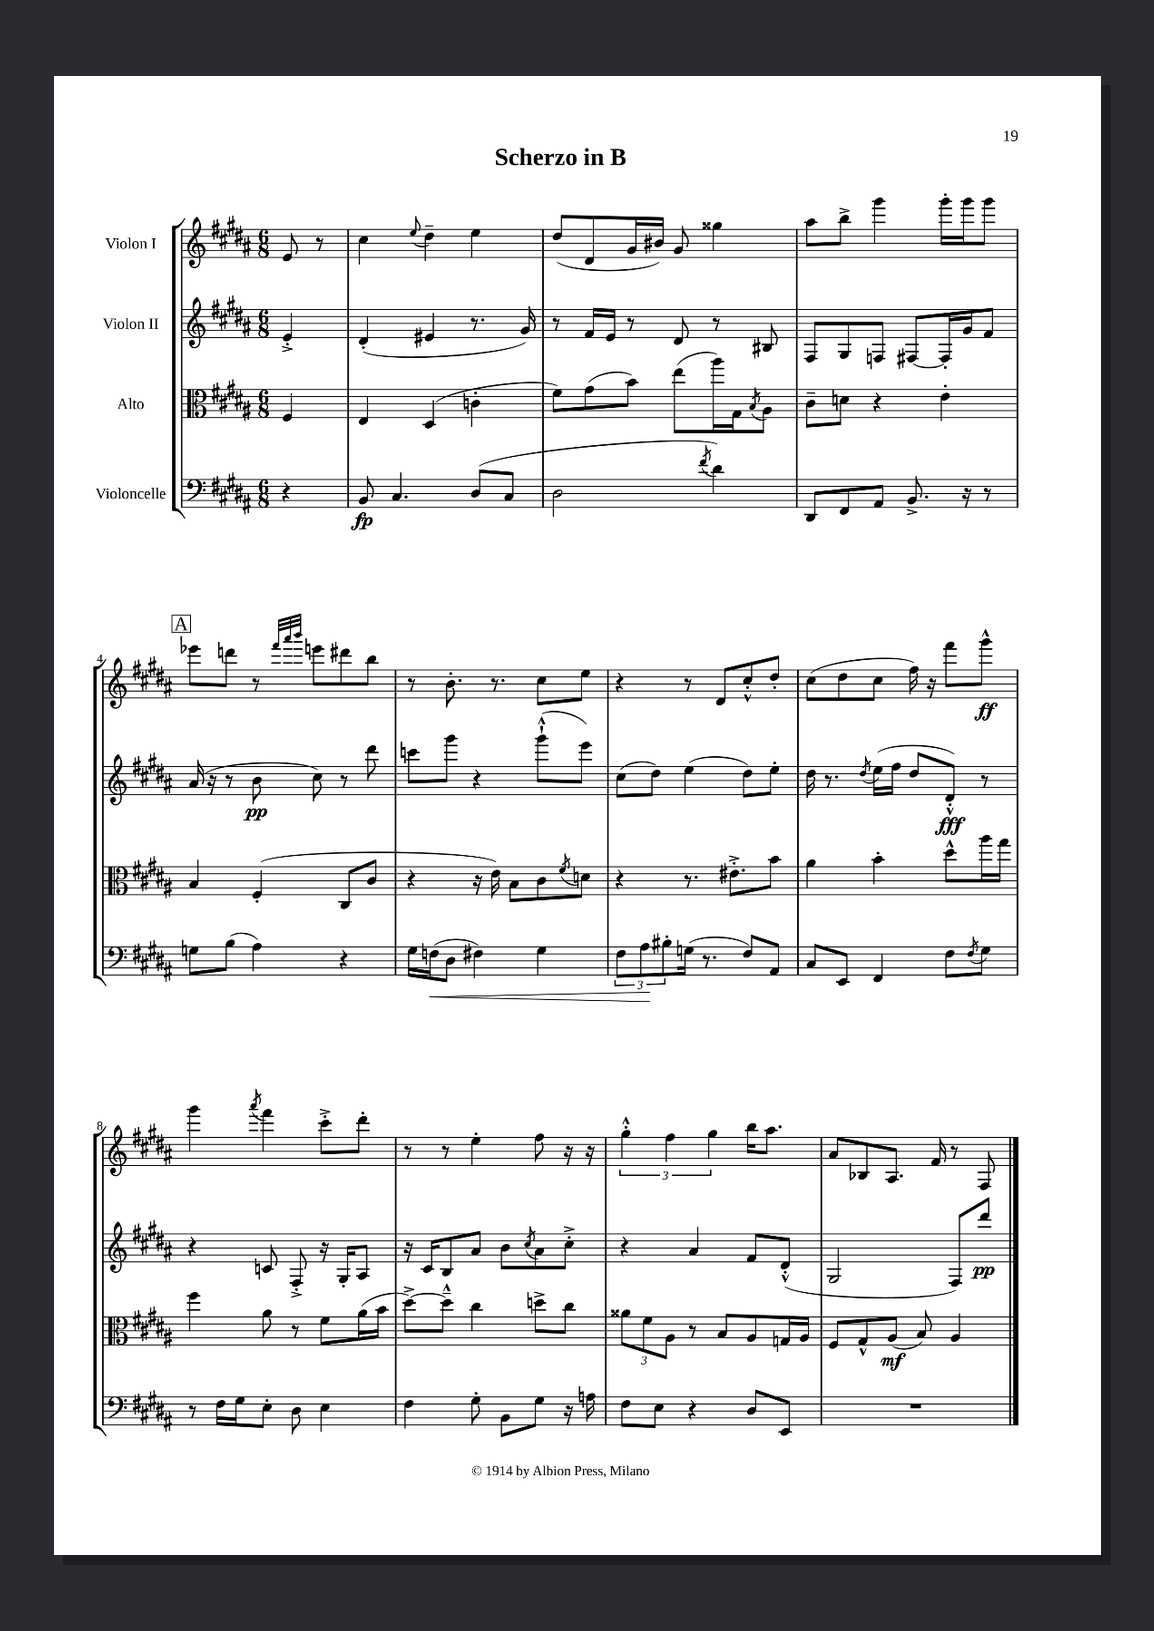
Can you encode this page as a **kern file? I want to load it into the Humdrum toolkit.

**kern	**dynam	**kern	**dynam	**kern	**dynam	**kern	**dynam
*part4	*part4	*part3	*part3	*part2	*part2	*part1	*part1
*staff4	*staff4	*staff3	*staff3	*staff2	*staff2	*staff1	*staff1
*I"Violoncelle	*	*I"Alto	*	*I"Violon II	*	*I"Violon I	*
*clefF4	*	*clefC3	*	*clefG2	*	*clefG2	*
*k[f#c#g#d#a#]	*	*k[f#c#g#d#a#]	*	*k[f#c#g#d#a#]	*	*k[f#c#g#d#a#]	*
*M6/8	*	*M6/8	*	*M6/8	*	*M6/8	*
=	=	=	=	=	=	=	=
4r	.	4F#/	.	4e'^/	.	8e/	.
.	.	.	.	.	.	8r	.
=1	=1	=1	=1	=1	=1	=1	=1
8BB/	fp	4E/	.	(4d#'/	.	4cc#\	.
4.C#/	.	.	.	.	.	.	.
.	.	.	.	.	.	8qqee/	.
.	.	(4D#/	.	4e#X/	.	4dd#~\	.
(8D#/L	.	4cn'\	.	8.r	.	4ee\	.
8C#/J	.	.	.	.	.	.	.
.	.	.	.	16g#/)	.	.	.
=2	=2	=2	=2	=2	=2	=2	=2
2D#\	.	8f#\L)	.	8r	.	(8dd#/L	.
.	.	(8g#\	.	16f#/LL	.	8d#/	.
.	.	.	.	16e/JJ	.	.	.
.	.	8b\J)	.	8r	.	16g#/L	.
.	.	.	.	.	.	16b#X/JJ)	.
.	.	(8ee\L	.	8d#/	.	8g#/	.
8qf#/	.	.	.	.	.	.	.
4d#\)	.	16aa#\L)	.	8r	.	4gg##X\	.
.	.	16G#\J	.	.	.	.	.
.	.	8qB/	.	.	.	.	.
.	.	8A#\J	.	8B#X/	.	.	.
=3	=3	=3	=3	=3	=3	=3	=3
8DD#/L	.	8c#~\L	.	8F#/L	.	8aa#\L	.
8FF#/	.	8dn\J	.	8G#/	.	8bb^\J	.
8AA#/J	.	4r	.	8Fn/J	.	4ggg#\	.
8.BB^/	.	.	.	[8F#X/L	.	.	.
.	.	4e'\	.	16F#'/L]	.	16ggg#'\LL	.
16r	.	.	.	16g#/J	.	16ggg#\J	.
8r	.	.	.	8f#/J	.	8ggg#\J	.
!!LO:LB:g=z
!!LO:REH:place=s1:t=A
=4	=4	=4	=4	=4	=4	=4	=4
8Gn\L	.	4B/	.	(16a#/	.	8eee-X\L	.
.	.	.	.	16r	.	.	.
(8B\J	.	.	.	8r	.	8dddn\J	.
4A#\)	.	(4F#'/	.	8b\	pp	8r	.
.	.	.	.	.	.	32qqfff#/LLL	.
.	.	.	.	.	.	32qqaaa#/	.
.	.	.	.	.	.	32qqbbb/JJJ	.
.	.	.	.	8cc#\)	.	8eeen\L	.
4r	.	8C#/L	.	8r	.	8ddd#X\	.
.	.	8c#/J	.	8ddd#\	.	8bb\J	.
=5	=5	=5	=5	=5	=5	=5	=5
16G#\LL	.	4r	.	8cccn\L	.	8r	.
!	!LO:HP:b	!	!	!	!	!	!
(16Fn\J	<	.	.	.	.	.	.
8D#\J	.	.	.	8ggg#\J	.	8.b'\	.
4F#X\)	.	16r	.	4r	.	.	.
.	.	16e\)	.	.	.	8.r	.
.	.	8B\L	.	.	.	.	.
4G#\	.	8c#\	.	(8ggg#`^^\L	.	8cc#\L	.
.	.	8qf#/	.	.	.	.	.
.	.	8dn\J	.	8eee\J)	.	8ee\J	.
=6	=6	=6	=6	=6	=6	=6	=6
12F#\L	.	4r	.	(8cc#\L	.	4r	.
12A#\	.	.	.	.	.	.	.
.	.	.	.	8dd#\J)	.	.	.
12B#X'\	[	.	.	.	.	.	.
(16Gn\Jk	.	8.r	.	(4ee\	.	8r	.
8.r	.	.	.	.	.	.	.
.	.	.	.	.	.	8d#/L	.
.	.	8.e#X'^\L	.	.	.	.	.
8F#/L)	.	.	.	8dd#\L)	.	8cc#'^^/	.
8AA#/J	.	8b\J	.	8ee'\J	.	8dd#'/J	.
=7	=7	=7	=7	=7	=7	=7	=7
8C#/L	.	4a#\	.	16dd#\	.	(8cc#\L	.
.	.	.	.	8.r	.	.	.
8EE/J	.	.	.	.	.	8dd#\	.
.	.	.	.	8qdd#/	.	.	.
4FF#/	.	4b'\	.	(16ee\LL	.	8cc#\J	.
.	.	.	.	16ff#\JJ	.	.	.
.	.	.	.	8dd#/L	.	16ff#\)	.
.	.	.	.	.	.	16r	.
8F#\L	.	8dd#^^\L	.	8d#'^^/J)	fff	8fff#\L	.
8qF#/	.	.	.	.	.	.	.
8G#\J	.	16aa#\L	.	8r	.	8ggg#^^\J	ff
.	.	16gg#\JJ	.	.	.	.	.
!!LO:LB:g=z
=8	=8	=8	=8	=8	=8	=8	=8
8r	.	4ff#\	.	4r	.	4ggg#\	.
16F#\LL	.	.	.	.	.	.	.
16G#\J	.	.	.	.	.	.	.
.	.	.	.	.	.	8qaaa#/	.
8E'\J	.	8a#\	.	8cn/	.	4fff#\	.
8D#\	.	8r	.	8F#'^/	.	.	.
4E\	.	8f#\L	.	16r	.	8ccc#'^\L	.
.	.	.	.	16G#'/KL	.	.	.
.	.	(16a#\L	.	8A#/J	.	8ddd#'\J	.
.	.	16b\JJ	.	.	.	.	.
=9	=9	=9	=9	=9	=9	=9	=9
4F#\	.	[8dd#^\L)	.	16r	.	8r	.
.	.	.	.	16c#/KL	.	.	.
.	.	8dd#~^^\J]	.	8B/	.	8r	.
8G#'\	.	4cc#\	.	8a#/J	.	4ee'\	.
8BB\L	.	.	.	8b\L	.	.	.
.	.	.	.	8qcc#/	.	.	.
8G#\J	.	8ddn^\L	.	8a#\	.	8ff#\	.
16r	.	8cc#\J	.	8cc#'^\J	.	16r	.
16An\	.	.	.	.	.	16r	.
=10	=10	=10	=10	=10	=10	=10	=10
8F#\L	.	12a##X\L	.	4r	.	6gg#'^^\	.
.	.	12f#\	.	.	.	.	.
8E\J	.	.	.	.	.	.	.
.	.	12A#\J	.	.	.	6ff#\	.
4r	.	8r	.	4a#/	.	.	.
.	.	.	.	.	.	6gg#\	.
.	.	8B/L	.	.	.	.	.
8D#/L	.	8A#/	.	8f#/L	.	16bb\KL	.
.	.	.	.	.	.	8.aa#\J	.
8EE/J	.	16Gn/L	.	(8d#'^^/J	.	.	.
.	.	16A#/JJ	.	.	.	.	.
=11	=11	=11	=11	=11	=11	=11	=11
2.r	.	8F#/L	.	2G#/	.	8a#/L	.
.	.	8G#^^/	.	.	.	8B-X/	.
.	.	(8A#/J	mf	.	.	8.A#/J	.
.	.	8B/)	.	.	.	.	.
.	.	.	.	.	.	16f#/	.
.	.	4A#/	.	8F#/L)	.	8r	.
.	.	.	.	8ddd#/J	pp	8F#/	.
==	==	==	==	==	==	==	==
*-	*-	*-	*-	*-	*-	*-	*-
